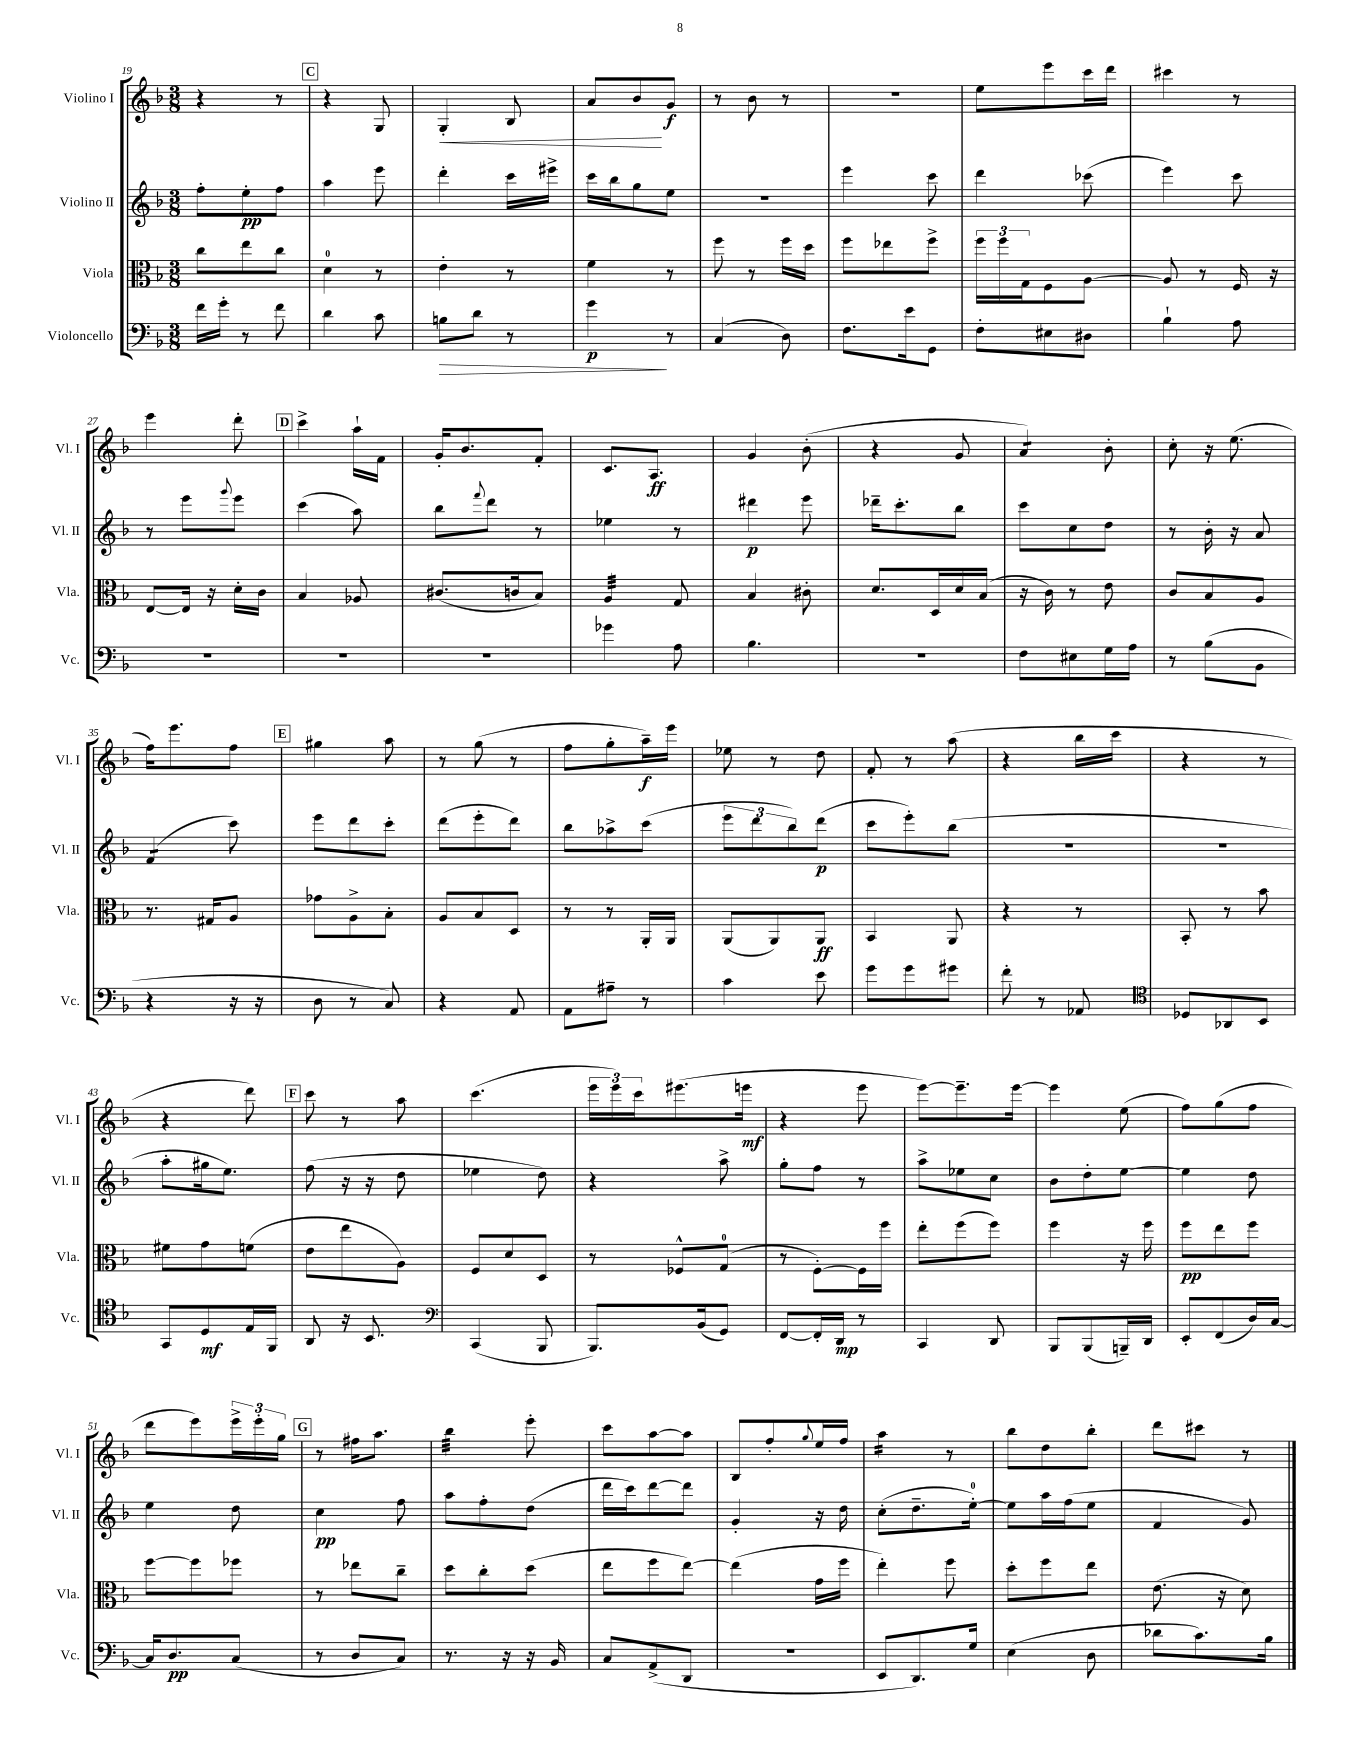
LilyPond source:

<<
\new StaffGroup <<
\new Staff = "s0" \with { instrumentName = "Violino I" shortInstrumentName = "Vl. I" } {
    \clef treble \key f \major \numericTimeSignature \time 3/8
    r4 r8 |
    \mark \markup { \box "C" } r4 g8 |
    g4-.\< bes8 |
    a'8 bes'8\! g'8\f |
    r8 bes'8 r8 |
    R4. |
    e''8 e'''8 c'''16 d'''16 |
    cis'''4 r8 |
    e'''4 d'''8-. |
    \mark \markup { \box "D" } c'''4-> a''16-! f'16 |
    g'16-. bes'8. f'8-. |
    c'8. a8.\ff |
    g'4 bes'8-.( |
    r4 g'8 |
    a'4:8) bes'8-. |
    c''8-. r16 e''8.( |
    f''16) e'''8. f''8 |
    \mark \markup { \box "E" } gis''4 a''8 |
    r8 g''8( r8 |
    f''8 g''8-. a''16--\f) e'''16 |
    ees''8 r8 d''8 |
    f'8-. r8 a''8( |
    r4 bes''16 c'''16 |
    r4 r8 |
    r4 d'''8) |
    \mark \markup { \box "F" } c'''8 r8 a''8 |
    c'''4.( |
    \tuplet 3/2 { e'''16 e'''16) c'''16 } eis'''8.( e'''16\mf |
    r4 e'''8 |
    e'''8~) e'''8.-- e'''16~ |
    e'''4 e''8( |
    f''8) g''8( f''8 |
    d'''8 e'''8) \tuplet 3/2 { e'''16-> e'''16-. g''16 } |
    \mark \markup { \box "G" } r8 fis''16 a''8. |
    bes''4:32 e'''8-. |
    c'''8 a''8~ a''8 |
    bes8 f''8-. \appoggiatura { g''8 } e''16 f''16 |
    a''4:16 r8 |
    bes''8 d''8 bes''8-. |
    d'''8 cis'''8 r8 \bar "|." |
}
\new Staff = "s1" \with { instrumentName = "Violino II" shortInstrumentName = "Vl. II" } {
    \clef treble \key f \major \numericTimeSignature \time 3/8
    f''8-. e''8-.\pp f''8 |
    \mark \markup { \box "C" } a''4 e'''8 |
    d'''4-. c'''16 eis'''16-> |
    c'''16 bes''16 g''8 e''8 |
    R4. |
    e'''4 c'''8 |
    d'''4 ces'''8( |
    e'''4) c'''8 |
    r8 e'''8 \appoggiatura { g'''8 } e'''8 |
    \mark \markup { \box "D" } c'''4( a''8) |
    bes''8 \appoggiatura { f'''8 } d'''8 r8 |
    ees''4 r8 |
    dis'''4\p e'''8 |
    des'''16-- c'''8.-. bes''8 |
    c'''8 c''8 d''8 |
    r8 bes'16-. r16 a'8 |
    f'4:8( c'''8) |
    \mark \markup { \box "E" } e'''8 d'''8 c'''8-. |
    d'''8( e'''8-. d'''8) |
    bes''8 aes''8-> c'''8( |
    \tuplet 3/2 { e'''8 d'''8 bes''8) } d'''8\p( |
    c'''8 e'''8-.) bes''8( |
    R4. |
    R4. |
    a''8-. gis''16 e''8.) |
    \mark \markup { \box "F" } f''8( r16 r16 d''8 |
    ees''4 d''8) |
    r4 a''8-> |
    g''8-. f''8 r8 |
    a''8-> ees''8 c''8 |
    bes'8 d''8-. e''8~ |
    e''4 d''8 |
    e''4 d''8 |
    \mark \markup { \box "G" } c''4\pp f''8 |
    a''8 f''8-. d''8( |
    d'''16 c'''16) d'''8~ d'''8 |
    g'4-. r16 d''16 |
    c''8-.( d''8.-- e''16-0~-.) |
    e''8 a''16 f''16( e''8 |
    f'4 g'8) \bar "|." |
}
\new Staff = "s2" \with { instrumentName = "Viola" shortInstrumentName = "Vla." } {
    \clef alto \key f \major \numericTimeSignature \time 3/8
    c''8 e''8 c''8 |
    \mark \markup { \box "C" } d'4-0 r8 |
    e'4-. r8 |
    f'4 r8 |
    f''8 r8 f''16 d''16 |
    f''8 ees''8 f''8-> |
    \tuplet 3/2 { f''16 f''16 g16 } f8 a8~ |
    a8 r8 f16 r16 |
    e8~ e16 r16 d'16-. c'16 |
    \mark \markup { \box "D" } bes4 aes8 |
    cis'8.( c'16 bes8) |
    a4:32 g8 |
    bes4 cis'8-. |
    d'8. d16 d'16 bes16( |
    r16 c'16) r8 e'8 |
    c'8 bes8 a8 |
    r8. gis16 a8 |
    \mark \markup { \box "E" } ges'8 a8-> bes8-. |
    a8 bes8 d8 |
    r8 r8 a,16-. a,16 |
    a,8( a,8) a,8\ff |
    bes,4 a,8 |
    r4 r8 |
    bes,8-. r8 bes'8 |
    fis'8 g'8 f'8( |
    \mark \markup { \box "F" } e'8 e''8 a8) |
    f8 d'8 d8 |
    r8 fes8-^ g8-0( |
    r8 f8~-.) f16 f''16 |
    e''8-. f''8( f''8) |
    f''4 r16 f''16 |
    f''8\pp e''8 f''8 |
    f''8~ f''8 fes''8 |
    \mark \markup { \box "G" } r8 ees''8 c''8-- |
    d''8 c''8-. d''8( |
    e''8 f''8 e''8~) |
    e''4( g'16 f''16 |
    e''4-.) f''8 |
    d''8-. f''8 e''8 |
    e'8.( r16 d'8) \bar "|." |
}
\new Staff = "s3" \with { instrumentName = "Violoncello" shortInstrumentName = "Vc." } {
    \clef bass \key f \major \numericTimeSignature \time 3/8
    f'16 g'16-. r8 f'8 |
    \mark \markup { \box "C" } d'4 c'8 |
    b8\> d'8 r8 |
    g'4\p\! r8 |
    c4( d8) |
    f8. e'16 g,8 |
    f8-. eis8 dis8 |
    bes4-! a8 |
    R4. |
    \mark \markup { \box "D" } R4. |
    R4. |
    ges'4 a8 |
    bes4. |
    R4. |
    f8 eis8 g16 a16 |
    r8 bes8( bes,8 |
    r4 r16 r16 |
    \mark \markup { \box "E" } d8 r8 c8) |
    r4 a,8 |
    a,8 ais8-- r8 |
    c'4 e'8 |
    g'8 g'8 gis'8 |
    f'8-. r8 aes,8 |
    \clef tenor des8 aes,8 bes,8 |
    g,8 d8\mf e16 f,16 |
    \mark \markup { \box "F" } a,8 r16 bes,8. |
    \clef bass c,4( bes,,8 |
    bes,,8.) bes,16( g,8) |
    f,8~ f,16-. d,16\mp r8 |
    c,4 d,8 |
    bes,,8 bes,,8( b,,16--) d,16 |
    e,8-. f,8( d16) c16~ |
    c16 d8.\pp c8( |
    \mark \markup { \box "G" } r8 d8 c8) |
    r8. r16 r16 bes,16 |
    c8 a,8->( d,8 |
    R4. |
    e,8 d,8.) g16 |
    e4( d8 |
    des'8 c'8.) bes16 \bar "|." |
}
>>
>>
\layout { \context { \Score currentBarNumber = #19 } }
